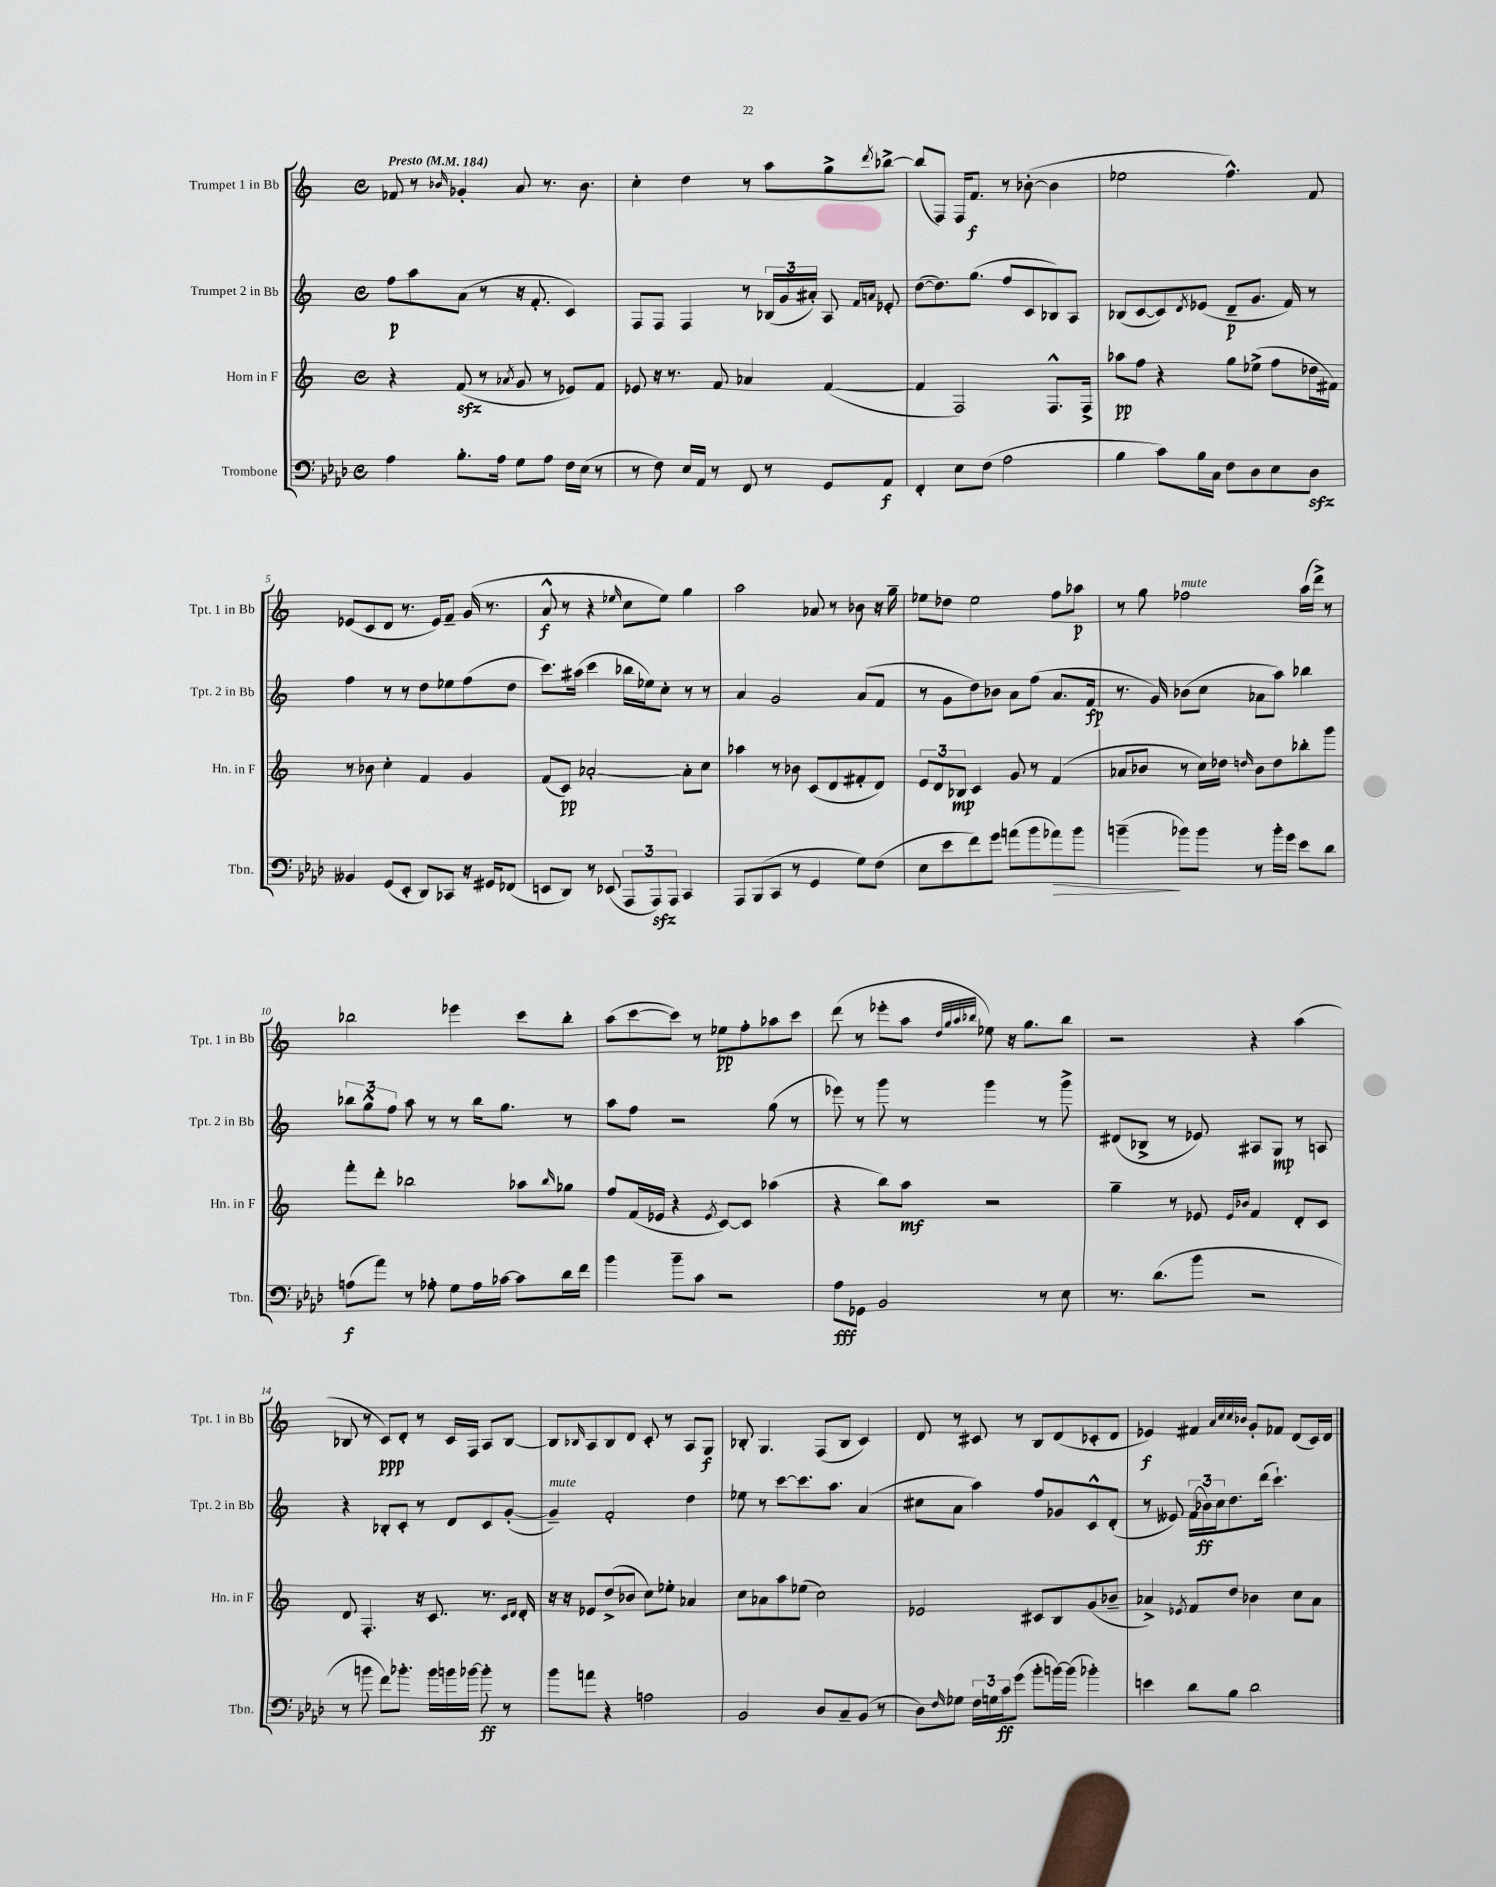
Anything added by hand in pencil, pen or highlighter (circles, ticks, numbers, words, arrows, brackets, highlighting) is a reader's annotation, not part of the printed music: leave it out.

**kern	**dynam	**kern	**dynam	**kern	**dynam	**kern	**dynam
*part4	*part4	*part3	*part3	*part2	*part2	*part1	*part1
*staff4	*staff4	*staff3	*staff3	*staff2	*staff2	*staff1	*staff1
*I"Trombone	*	*I"Horn in F	*	*I"Trumpet 2 in Bb	*	*I"Trumpet 1 in Bb	*
*I'Tbn.	*	*I'Hn. in F	*	*I'Tpt. 2 in Bb	*	*I'Tpt. 1 in Bb	*
*clefF4	*	*clefG2	*	*clefG2	*	*clefG2	*
*k[b-e-a-d-]	*	*k[]	*	*k[]	*	*k[]	*
*M4/4	*	*M4/4	*	*M4/4	*	*M4/4	*
*met(c)	*	*met(c)	*	*met(c)	*	*met(c)	*
*MM184	*	*MM184	*	*MM184	*	*MM184	*
=1	=1	=1	=1	=1	=1	=1	=1
!	!	!	!	!	!	!LO:TX:a:B:t=Presto	!
4A-\	.	4r	.	8ff\L	p	8f-X/	.
.	.	.	.	8aa\	.	8r	.
.	.	.	.	.	.	16qqb-X/	.
8.B-'\L	.	(8fzz/	.	(8a\J	.	4g-X'/	.
.	.	8r	.	8r	.	.	.
16A-\Jk	.	.	.	.	.	.	.
.	.	8qa-X/	.	.	.	.	.
8G\L	.	8g/	.	16r	.	8a/	.
.	.	.	.	8.f'/	.	.	.
8A-\J	.	8r	.	.	.	8.r	.
16F\LL	.	8e-X/L)	.	4c/)	.	.	.
(16E-\JJ	.	.	.	.	.	8.b-\	.
8r	.	8f/J	.	.	.	.	.
=2	=2	=2	=2	=2	=2	=2	=2
8r	.	8e-X/	.	8F/L	.	4cc'\	.
8F\)	.	16r	.	8F/J	.	.	.
.	.	8.r	.	.	.	.	.
16E-/LL	.	.	.	4F/	.	4dd\	.
16AA-/JJ	.	.	.	.	.	.	.
8r	.	8f/	.	.	.	.	.
8FF/	.	4a-X/	.	8r	.	8r	.
8r	.	.	.	(24B-X/LL	.	8aa\L	.
.	.	.	.	24g/	.	.	.
.	.	.	.	24a#X'/JJ)	.	.	.
8GG/L	.	([4f/	.	8A/	.	8gg^\	.
.	.	.	.	16qqf/LL	.	.	.
.	.	.	.	16qqan/JJ	.	8qddd/	.
8AA-/J	f	.	.	8e-X'/	.	[8bb-X^\J	.
=3	=3	=3	=3	=3	=3	=3	=3
4FF'/	.	4f/]	.	([8dd\L	.	(8bb-/L]	.
.	.	.	.	8.dd\])	.	8F/J)	.
8E-\L	.	2F/)	.	.	.	16F/KL	.
.	.	.	.	(8.gg\J	.	8.f/J	f
(8F\J	.	.	.	.	.	.	.
2A-\	.	.	.	8ff/L	.	8r	.
.	.	.	.	8c/	.	([8b-X'\	.
.	.	8.F^^/L	.	8B-X/)	.	4b-\]	.
.	.	.	.	8A/J	.	.	.
.	.	16F^/Jk	.	.	.	.	.
=4	=4	=4	=4	=4	=4	=4	=4
4B-\	.	8aa-X\L	pp	(8B-X/L	.	2ee-X\	.
.	.	8ff\J	.	[8c/	.	.	.
8c\L)	.	4r	.	8c/])	.	.	.
.	.	.	.	8qd/	.	.	.
16B-\L	.	.	.	(8e-X/J	.	.	.
16C\JJ	.	.	.	.	.	.	.
8F\L	.	8gg\L	.	8d~/L	p	4.ff^^\)	.
8D-\	.	(8ee-X^\J	.	8.g/J	.	.	.
8E-\	.	8ff\L	.	.	.	.	.
.	.	.	.	16f/)	.	.	.
8D-zz\J	.	16dd-X\L	.	8r	.	8f/	.
.	.	16f#X\JJ)	.	.	.	.	.
!!LO:LB:g=z
=5	=5	=5	=5	=5	=5	=5	=5
4BB--X/	.	8r	.	4ff\	.	(8e-X/L	.
.	.	8b-X\	.	.	.	8c/	.
(8GG/L	.	4cc'\	.	8r	.	8d/J	.
8EE-'/J	.	.	.	8r	.	8.r	.
8DD-/L)	.	4f/	.	8dd\L	.	.	.
.	.	.	.	.	.	16e-/KL)	.
8CC-X/J	.	.	.	8ee-X\	.	8f~/J	.
16r	.	4g/	.	(8ff\	.	(16g/	.
16GG#X/KL	.	.	.	.	.	8.r	.
(8FF-X/J	.	.	.	8dd\J	.	.	.
=6	=6	=6	=6	=6	=6	=6	=6
8EEn/L	.	(8f/L	.	8.ccc\L)	.	8a^^/	f
8DD-/J)	.	8c/J)	pp	.	.	8r	.
.	.	.	.	(16aa#X\Jk	.	.	.
8r	.	[2a-X'/	.	4ccc\	.	4r	.
(8EE-X/	.	.	.	.	.	.	.
.	.	.	.	.	.	16qqee-X/	.
12AAA-/L	.	.	.	16bb-X\LL	.	8cc\L	.
.	.	.	.	16ee-X\J)	.	.	.
12AAA-zz/)	.	.	.	.	.	.	.
.	.	.	.	8cc'\J	.	8ee-\J)	.
12AAA-/J	.	.	.	.	.	.	.
4CC/	.	8a-'\L]	.	8r	.	4gg\	.
.	.	8cc\J	.	8r	.	.	.
=7	=7	=7	=7	=7	=7	=7	=7
8AAA-/L	.	4aa-X\	.	4a/	.	2aa\	.
(8BBB-/	.	.	.	.	.	.	.
8CC/J	.	8r	.	2g/	.	.	.
8r	.	8b-X\	.	.	.	.	.
4GG/	.	(8c/L	.	.	.	8a-X/	.
.	.	8d/	.	.	.	8r	.
8G\L)	.	8f#X'/	.	(8a/L	.	8b-X\	.
(8F\J	.	8d/J)	.	8f/J	.	16r	.
.	.	.	.	.	.	16gg~\	.
=8	=8	=8	=8	=8	=8	=8	=8
8E-\L	.	12e/L	.	8r	.	8ee-X\L	.
.	.	12d/	.	.	.	.	.
8e-\	.	.	.	8g\L	.	8dd-X\J	.
.	.	12B-X/J	mp	.	.	.	.
8f\)	.	4c/	.	8dd\)	.	2ee-\	.
8g\J	.	.	.	8b-X\J	.	.	.
(8an\L	.	8g/	.	8a\L	.	.	.
8b-\	.	8r	.	(8ff\J	.	.	.
!	!LO:HP:b	!	!	!	!	!	!
8a-X\)	>	(4f/	.	8.a/L	.	8ff\L	.
8b-\J	.	.	.	.	.	8aa-X\J	p
.	.	.	.	16f/Jk	fp	.	.
=9	=9	=9	=9	=9	=9	=9	=9
(4bn~\	.	8a-X/L	.	8.r	.	8r	.
.	.	8b-X/J	.	.	.	8gg\	.
.	.	.	.	16g/)	.	.	.
!	!	!	!	!	!	!LO:TX:a:i:t=mute	!
8b-X\L)	]	8r	.	(8b-X\L	.	2ff-X\	.
8b-\J	.	16cc\LL)	.	8cc\J	.	.	.
.	.	16dd-X\JJ	.	.	.	.	.
.	.	16qqddn/	.	.	.	.	.
8r	.	8b-\L	.	8a-X\L	.	.	.
16b-'\LL	.	8dd\	.	8aa\J)	.	.	.
16g\JJ	.	.	.	.	.	.	.
8e-\L	.	8bb-X'\	.	4bb-X\	.	(16aa\LL	.
.	.	.	.	.	.	16ddd^\JJ)	.
8d-\J	.	8ggg\J	.	.	.	8r	.
!!LO:LB:g=z
=10	=10	=10	=10	=10	=10	=10	=10
(8An\L	f	8fff'\L	.	12bb-X\L	.	2bb-X\	.
.	.	.	.	12gg^^\	.	.	.
8a-\J)	.	8ddd'\J	.	.	.	.	.
.	.	.	.	12ff\J	.	.	.
8r	.	2bb-X\	.	8aa\	.	.	.
8A-X'\	.	.	.	8r	.	.	.
8G\L	.	.	.	8r	.	4eee-X\	.
16A-\L	.	.	.	16bb-\KL	.	.	.
[16c-X\JJ	.	.	.	8.gg\J	.	.	.
8c-\L]	.	8aa-X\L	.	.	.	8ccc\L	.
.	.	16qqbb-/	.	.	.	.	.
16d-\L	.	8gg-X\J	.	8r	.	8bb-'\J	.
16f\JJ	.	.	.	.	.	.	.
=11	=11	=11	=11	=11	=11	=11	=11
4b-\	.	8ff/L	.	8aa\L	.	(8aa\L	.
.	.	(16f/L	.	8ff\J	.	[8ccc\	.
.	.	16e-X/JJ	.	.	.	.	.
8b-~\L	.	4r	.	2r	.	8ccc\J])	.
8c\J	.	.	.	.	.	8r	.
.	.	8qe-/	.	.	.	.	.
2r	.	[8c/L)	.	.	.	8ee-X\L	pp
.	.	8c/J]	.	.	.	8ff'\	.
.	.	(4aa-X\	.	(8gg\	.	8aa-X\	.
.	.	.	.	8r	.	8ccc\J	.
=12	=12	=12	=12	=12	=12	=12	=12
8A-\L	fff	4r	.	8eee-X\)	.	(8ddd\	.
8GG-X\J	.	.	.	8r	.	8r	.
2BB-/	.	8bb\L)	.	8ggg\	.	8eee-X'\L	.
.	.	8aa\J	mf	8r	.	8aa\J	.
.	.	.	.	.	.	32qqdd/LLL	.
.	.	.	.	.	.	32qqgg/	.
.	.	.	.	.	.	32qqaa/	.
.	.	.	.	.	.	32qqbb-X/JJJ	.
.	.	2r	.	4ggg\	.	8ee-X\)	.
.	.	.	.	.	.	16r	.
.	.	.	.	.	.	8.gg\L	.
8r	.	.	.	8r	.	.	.
8E-\	.	.	.	8ggg^\	.	8bb-\J	.
=13	=13	=13	=13	=13	=13	=13	=13
8.r	.	4gg~\	.	(8d#X/L	.	2r	.
.	.	.	.	8B-X^/J	.	.	.
(8.d-\L	.	.	.	.	.	.	.
.	.	8r	.	8r	.	.	.
8b-\J	.	8e-X/	.	8e-X/)	.	.	.
.	.	16qqe-/LL	.	.	.	.	.
.	.	16qqb-X/JJ	.	.	.	.	.
2r	.	4f/	.	8A#X/L	.	4r	.
.	.	.	.	8G/J	mp	.	.
.	.	8d'/L	.	8r	.	(4aa\	.
.	.	8c/J	.	8An/	.	.	.
!!LO:LB:g=z
=14	=14	=14	=14	=14	=14	=14	=14
8r	.	8d/	.	4r	.	8B-X/	.
8bn\	.	4.F'/	.	.	.	8r	.
8f\L)	.	.	.	8B-X'/L	.	8c/L)	ppp
8.b-X'\J	.	.	.	8c'/J	.	8d'/J	.
.	.	16r	.	8r	.	8r	.
16b-\LL	.	8.c/	.	.	.	.	.
16bn\	.	.	.	8d/L	.	16c/LL	.
[16b-X\JJ	.	.	.	.	.	16F/JJ	.
8b-'\]	ff	8.r	.	8c/	.	8A/L	.
8r	.	.	.	([8g'/J	.	[8B-/J	.
.	.	16qqc/LL	.	.	.	.	.
.	.	16qqd/JJ	.	.	.	.	.
.	.	16d'/	.	.	.	.	.
=15	=15	=15	=15	=15	=15	=15	=15
!	!	!	!	!LO:TX:a:i:t=mute	!	!	!
8b-\L	.	16r	.	4g~/])	.	8B-/L]	.
.	.	16r	.	.	.	.	.
.	.	.	.	.	.	16qqB-X/	.
8an\J	.	8e-X/L	.	.	.	8A/	.
4r	.	(8dd^/	.	2f'/	.	8B-/	.
.	.	8b-X/J	.	.	.	8d/J	.
2An\	.	8cc\L)	.	.	.	8c'/	.
.	.	8ee-X'\J	.	.	.	8r	.
.	.	4a-X/	.	4dd\	.	8A/L	.
.	.	.	.	.	.	8G/J	f
=16	=16	=16	=16	=16	=16	=16	=16
2BB-/	.	8cc\L	.	8ee-X\	.	8B-X'/	.
.	.	8a-X\	.	8r	.	4.G/	.
.	.	8aa\	.	[8ccc\L	.	.	.
.	.	(8ee-X\J	.	8.ccc\]	.	.	.
8D-/L	.	2cc\)	.	.	.	(8F/L	.
.	.	.	.	8.aa\J	.	.	.
8C~/	.	.	.	.	.	8B-/J	.
(8BB-/J	.	.	.	(4a/	.	4c/)	.
8r	.	.	.	.	.	.	.
=17	=17	=17	=17	=17	=17	=17	=17
8D-\L)	.	2e-X/	.	8cc#X\L	.	8d/	.
16qqF/	.	.	.	.	.	.	.
8G-X\J	.	.	.	8a\J	.	8r	.
24F\LL	.	.	.	4aa\)	.	8c#X/	.
24Gn\	.	.	.	.	.	.	.
24c\J	ff	.	.	.	.	.	.
(8g\J	.	.	.	.	.	8r	.
8b-'\L	.	8c#X/L	.	8ff/L	.	8B/L	.
[16bn\L)	.	8B/	.	8g-X/	.	(8d/	.
(16b\JJ]	.	.	.	.	.	.	.
4b-X'\)	.	(8g/	.	8c^^/	.	8c-X'/	.
.	.	8b-X~/J	.	(8d'/J	.	8d/J	.
=18	=18	=18	=18	=18	=18	=18	=18
4en\	.	4a-X^/)	.	8r	.	4e-X/)	f
.	.	.	.	8e--X/)	.	.	.
.	.	8qe-X/	.	.	.	.	.
8d-\L	.	8f/L	.	(24f\LL	.	4f#X/	.
.	.	.	.	24b-X\)	ff	.	.
.	.	.	.	24cc\J	.	.	.
8B-\J	.	8dd/J	.	8.dd\	.	.	.
.	.	.	.	.	.	32qqa/LLL	.
.	.	.	.	.	.	32qqcc/	.
.	.	.	.	.	.	32qqcc/	.
.	.	.	.	.	.	32qqb-X/JJJ	.
2d-\	.	4b-X\	.	.	.	8g'/L	.
.	.	.	.	(16ddd\Jk	.	.	.
.	.	.	.	4.ccc`\)	.	8f-X/J	.
.	.	8cc\L	.	.	.	(8d/L	.
.	.	8a-\J	.	.	.	16c/L)	.
.	.	.	.	.	.	16d/JJ	.
==	==	==	==	==	==	==	==
*-	*-	*-	*-	*-	*-	*-	*-
